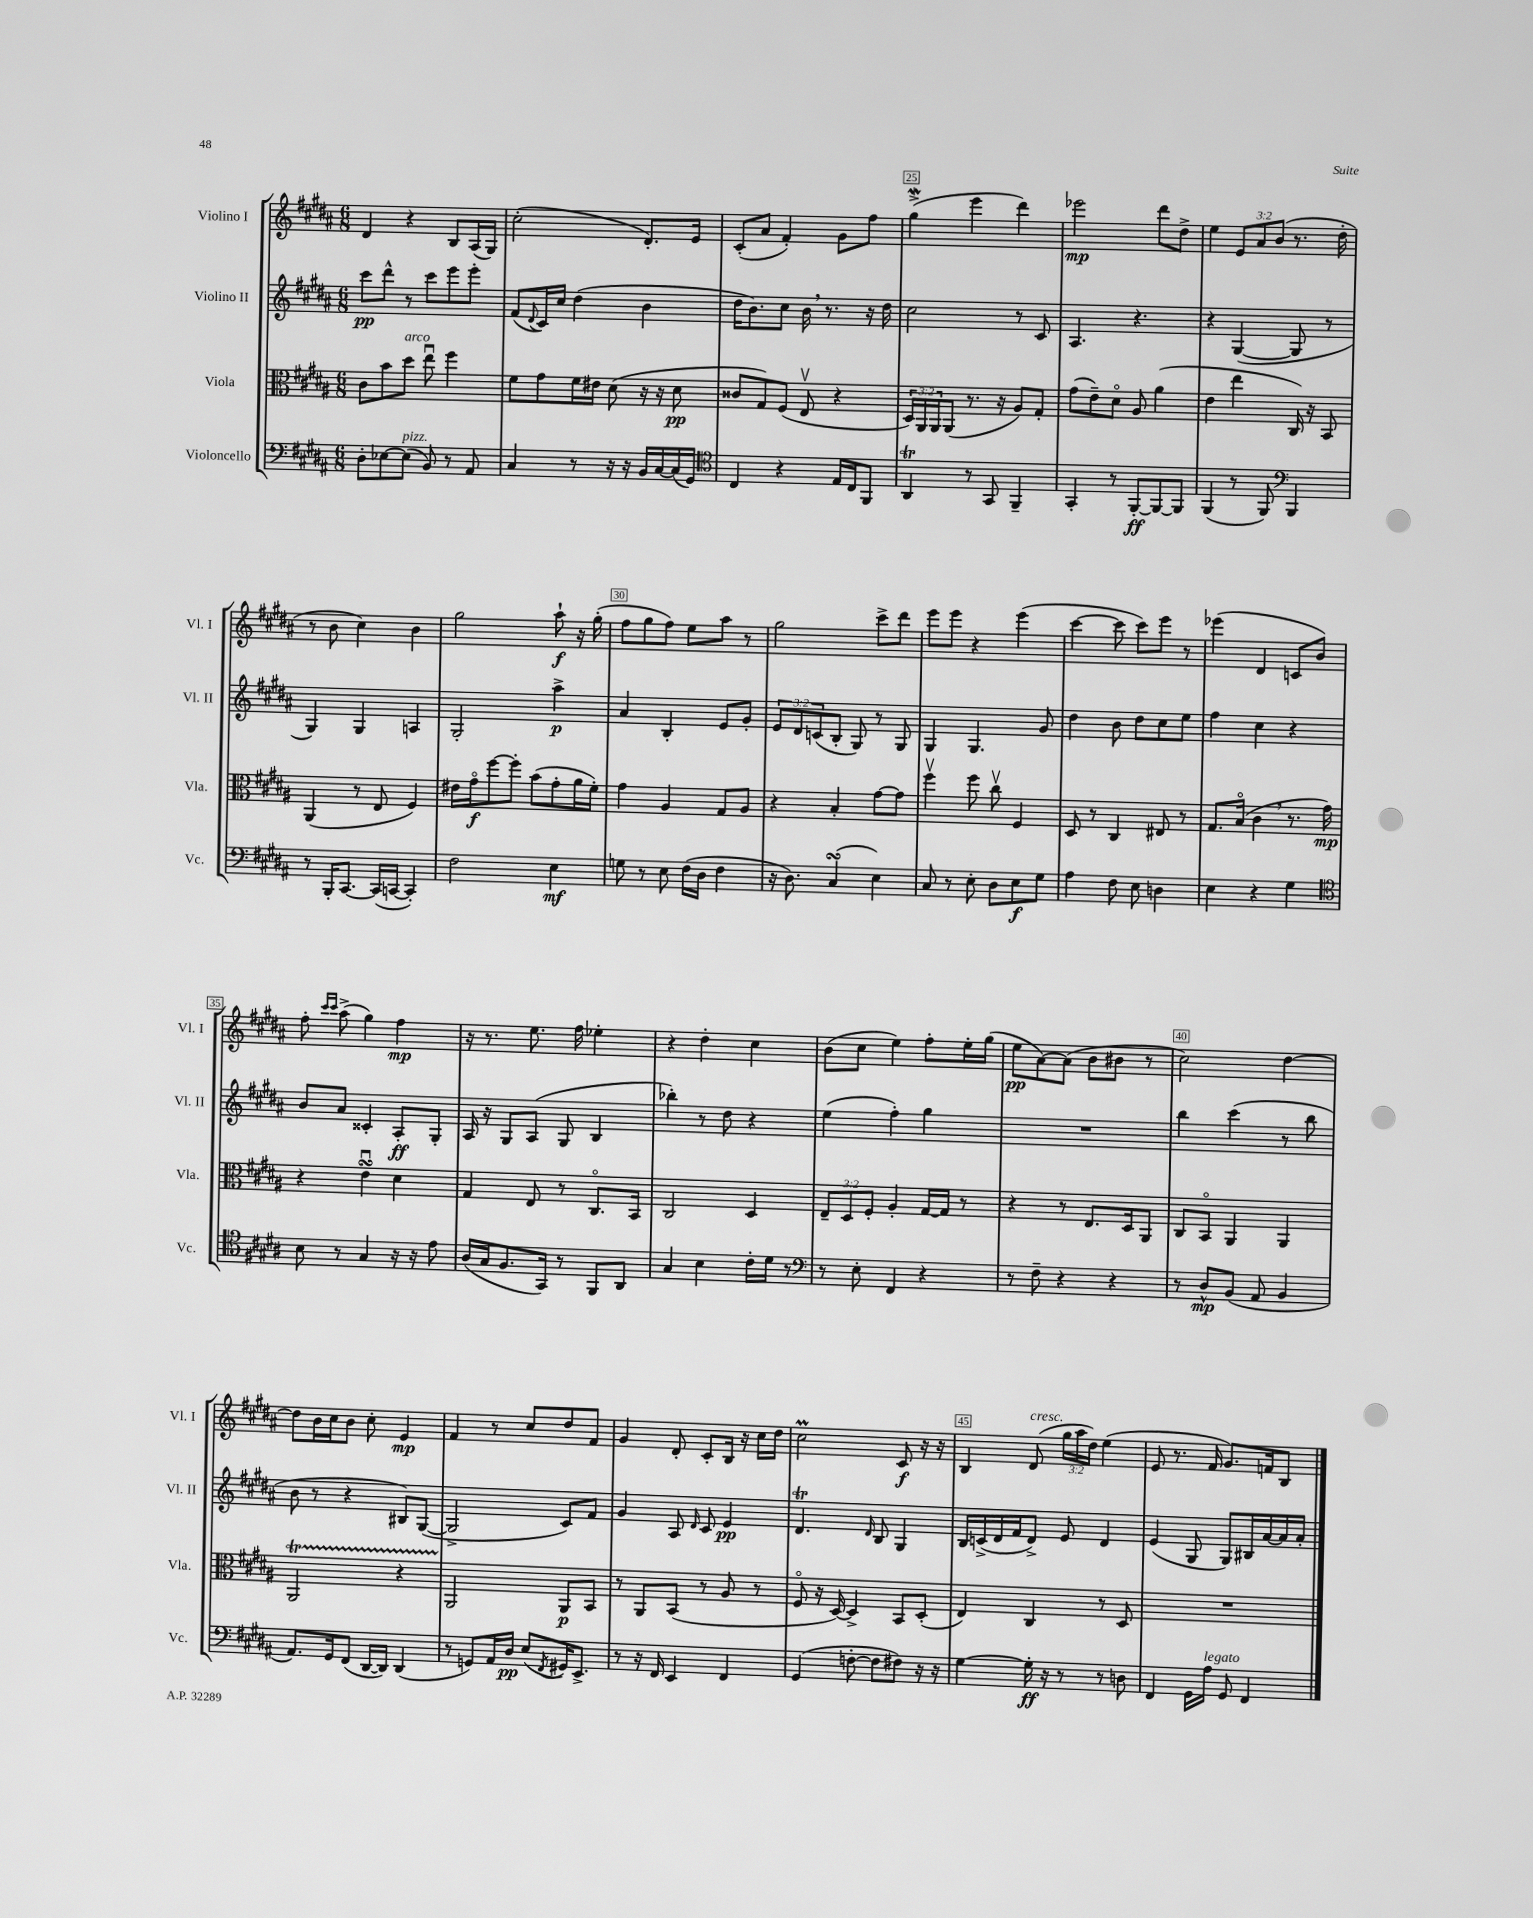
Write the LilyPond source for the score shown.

<<
\new StaffGroup <<
\new Staff = "s0" \with { instrumentName = "Violino I" shortInstrumentName = "Vl. I" } {
    \clef treble \key b \major \numericTimeSignature \time 6/8 \override Staff.TupletNumber.text = #tuplet-number::calc-fraction-text
    dis'4 r4 b8 ais16( gis16) |
    cis''2-.( dis'8.-.) e'16 |
    cis'8-.( ais'8 fis'4-.) gis'8 fis''8 |
    gis''4->\mordent( e'''4 dis'''4) |
    ees'''2\mp dis'''8 dis''8-> |
    e''4 \tuplet 3/2 { e'8 ais'8 b'8( } r8. dis''16-. |
    r8 b'8 cis''4) b'4 |
    gis''2 ais''8-!\f r16 gis''16-.( |
    fis''8 gis''8 fis''8) e''8 ais''8 r8 |
    gis''2 cis'''8-> dis'''8 |
    e'''8 e'''8 r4 e'''4( |
    cis'''4~ cis'''8 cis'''8) e'''8 r8 |
    ees'''4( dis'4 c'8 b'8) |
    fis''8-. \grace { cis'''16 cis'''16 } ais''8->( gis''4) fis''4\mp |
    r16 r8. e''8. fis''16 ees''4-. |
    r4 dis''4-. cis''4 |
    b'8( cis''8 e''4) fis''8-. e''16-. gis''16( |
    e''8\pp ais'8~) ais'8( b'8 bis'8 r8 |
    cis''2) dis''4~ |
    dis''8 b'16 cis''16 b'8 cis''8-. e'4\mp |
    fis'4 r8 cis''8 dis''8 fis'8 |
    gis'4 dis'8-. cis'8-. b16 r16 cis''16 dis''16 |
    cis''2\prall cis'8\f r16 r16 |
    b4 dis'8^\markup { \italic "cresc." }( \tuplet 3/2 { gis''16 ais''16 dis''16) } e''4( |
    e'8 r8. fis'16 gis'8.) f'16 b8 \bar "|." |
}
\new Staff = "s1" \with { instrumentName = "Violino II" shortInstrumentName = "Vl. II" } {
    \clef treble \key b \major \numericTimeSignature \time 6/8 \override Staff.TupletNumber.text = #tuplet-number::calc-fraction-text
    cis'''8\pp dis'''8-^ r8 cis'''8 e'''8 e'''8-. |
    fis'8( \appoggiatura { dis'8 } cis'16) cis''16 dis''4( b'4 |
    dis''16 b'8.) cis''8 b'16 \breathe r8. r16 dis''16 |
    cis''2 r8 cis'8 |
    ais4. r4. |
    r4 gis4~( gis8 r8 |
    gis4) gis4 a4 |
    gis2-. ais''4->\p |
    ais'4 b4-. e'8 gis'8-. |
    \tuplet 3/2 { e'8 dis'8 c'8( } b8-. gis8) r8 gis8 |
    gis4 gis4. gis'8 |
    dis''4 b'8 dis''8 cis''8 e''8 |
    fis''4 cis''4 r4 |
    b'8 ais'8 cisis'4-. ais8-.\ff gis8-. |
    ais16 r16 gis8 ais8( gis8 b4 |
    bes''4-.) r8 dis''8 r4 |
    e''4( fis''4-.) gis''4 |
    R2. |
    b''4 cis'''4( r8 b''8 |
    b'8 r8 r4 bis8) gis8~( |
    gis2-> cis'8) fis'8 |
    gis'4 ais8 \grace { dis'16 } cis'8 e'4\pp |
    dis'4.\trill \grace { dis'16 } b8 gis4 |
    b16 c'16->( dis'16 fis'16 dis'8->) e'8 dis'4 |
    e'4( gis8 gis8) bis16 ais'16~ ais'16 ais'16-. \bar "|." |
}
\new Staff = "s2" \with { instrumentName = "Viola" shortInstrumentName = "Vla." } {
    \clef alto \key b \major \numericTimeSignature \time 6/8 \override Staff.TupletNumber.text = #tuplet-number::calc-fraction-text
    cis'8 b'8 dis''8^\markup { \italic "arco" } e''8\downbow fis''4 |
    fis'8 gis'8 fis'16 eis'16 dis'8( r16 r16 dis'8\pp |
    cisis'8 gis8) fis8( e8\upbow r4 |
    \tuplet 3/2 { dis16) ais,16 ais,16 } ais,8( r8. r16 ais8) gis8-. |
    gis'8( e'8--) dis'8\flageolet ais8 ais'4( |
    e'4 e''4 cis16) r16 b,8 |
    ais,4( r8 e8 fis4) |
    eis'16 gis'16\flageolet\f fis''8~ fis''8-. b'8( gis'8-. ais'16 fis'16-.) |
    gis'4 ais4 gis8 ais8 |
    r4 b4-. gis'8~ gis'8 |
    fis''4\upbow fis''8 cis''8\upbow fis4 |
    dis8 r8 cis4 eis8 r8 |
    gis8. b16\flageolet( cis'4 \breathe r8. gis'16\mp) |
    r4 e'4\downbow\turn dis'4 |
    gis4 e8 r8 cis8.\flageolet b,16 |
    cis2 dis4 |
    \tuplet 3/2 { e8-- dis8 fis8-. } ais4-. gis16~ gis16 r8 |
    r4 r8 e8. dis16 ais,8 |
    cis8 b,8\flageolet ais,4 ais,4 |
    ais,2\startTrillSpan r4 |
    ais,2\stopTrillSpan ais,8\p b,8 |
    r8 ais,8 b,8( r8 ais8 r8 |
    fis8\flageolet r16 dis16~) dis4-> b,8 dis8-.( |
    e4) cis4 r8 dis8 |
    R2. \bar "|." |
}
\new Staff = "s3" \with { instrumentName = "Violoncello" shortInstrumentName = "Vc." } {
    \clef bass \key b \major \numericTimeSignature \time 6/8
    dis8-. ees8~ ees8^\markup { \italic "pizz." }( b,8) r8 ais,8 |
    cis4 r8 r16 r16 b,16 cis16~ cis16( gis,16) |
    \clef tenor cis4 r4 e16 cis16 fis,8 |
    ais,4\trill r8 gis,8 fis,4-- |
    gis,4-. r8 fis,8~-.\ff fis,8~ fis,8 |
    fis,4( r8 fis,8) \clef bass b,,4 |
    r8 b,,16-. cis,8.~ cis,16( c,16~ c,4-.) |
    fis2 e4\mf |
    g8 r8 e8 fis16( dis16 fis4 |
    r16 dis8.) cis4\turn( e4) |
    cis8 r8 e8-. dis8 e8\f gis8 |
    ais4 fis8 e8 d4 |
    e4 r4 gis4 |
    \clef tenor b8 r8 gis4 r16 r16 e'8 |
    ais16( gis16 fis8. gis,16) r8 fis,8 ais,8 |
    gis4 b4 cis'16-. dis'16 r8 |
    \clef bass r8 e8-. fis,4 r4 |
    r8 fis8-- r4 r4 |
    r8 dis8-^\mp b,8( ais,8 b,4 |
    ais,8.) gis,16 fis,8( dis,16~ dis,16) dis,4( |
    r8 g,8) ais,16 dis16\pp e8( \acciaccatura { fis,8 } gis,16) e,8.-> |
    r8 r16 fis,16 e,4 fis,4 |
    gis,4( f8~-. f8 fis8) r16 r16 |
    gis4~ gis16-.\ff r16 r8 r8 d8 |
    fis,4 gis,16 ais16^\markup { \italic "legato" } gis,8 fis,4 \bar "|." |
}
>>
>>
\layout { \context { \Score currentBarNumber = #22 \override BarNumber.break-visibility = ##(#f #t #t) barNumberVisibility = #(every-nth-bar-number-visible 5) \override BarNumber.stencil = #(make-stencil-boxer 0.1 0.3 ly:text-interface::print) } }
